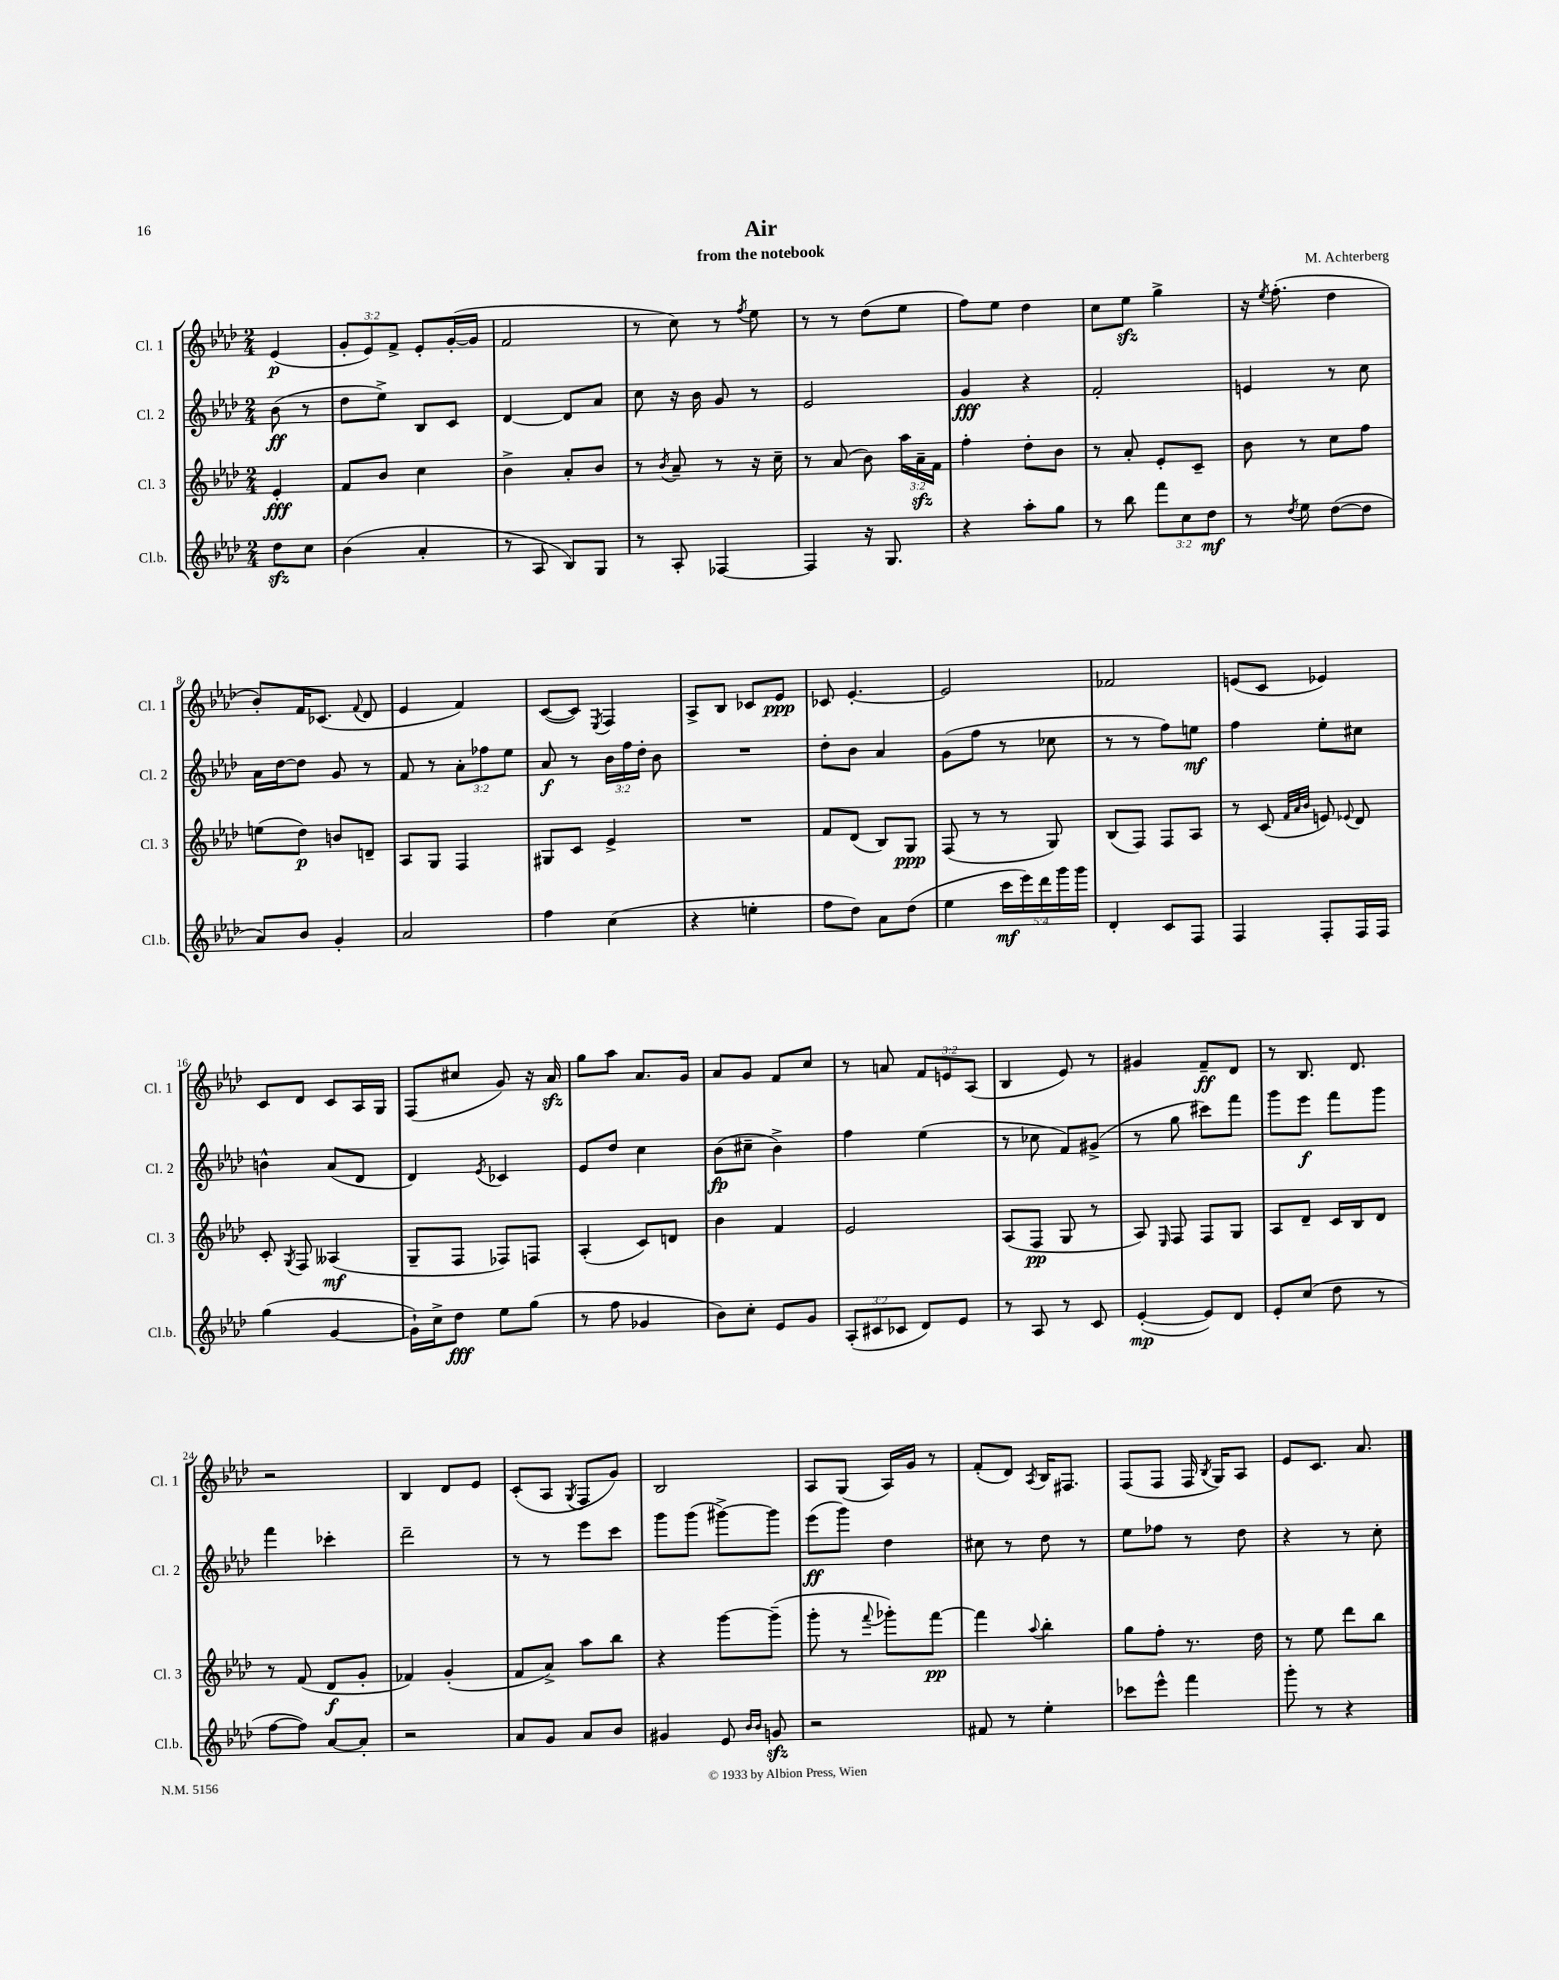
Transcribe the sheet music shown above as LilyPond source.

\header { title = "Air" composer = "M. Achterberg" subtitle = "from the notebook" }
<<
\new StaffGroup <<
\new Staff = "s0" \with { instrumentName = "Cl. 1" shortInstrumentName = "Cl. 1" } {
    \clef treble \key aes \major \numericTimeSignature \time 2/4 \override Staff.TupletNumber.text = #tuplet-number::calc-fraction-text \partial 4
    \autoBeamOff ees'4\p( |
    \tuplet 3/2 { g'8[-. ees'8) f'8]-> } ees'8[-. g'16~-.( g'16] |
    f'2 |
    r8 c''8) r8 \acciaccatura { f''8 } ees''8 |
    r8 r8 des''8[( ees''8] |
    f''8[) ees''8] des''4 |
    c''8[ ees''8]\sfz g''4-> |
    r16 \acciaccatura { ees''8 } f''8.-.( des''4 |
    bes'8[-.) f'16 ces'8.]( \appoggiatura { f'8 } des'8 |
    ees'4 f'4) |
    c'8[~( c'8]) \acciaccatura { ees8 } f4 |
    aes8[-> bes8] ces'8[ ees'8]\ppp |
    ces'8 ees'4.~-. |
    ees'2 |
    fes'2 |
    e'8[( c'8] ees'4) |
    c'8[ des'8] c'8[ aes16 g16] |
    f8[( cis''8] g'8) r16 aes'16\sfz |
    g''8[ aes''8] aes'8.[ g'16] |
    aes'8[ g'8] f'8[ c''8] |
    r8 a'8 \tuplet 3/2 { f'8[ e'8 aes8]( } |
    bes4 ees'8) r8 |
    gis'4 f'8[--\ff des'8] |
    r8 bes8. des'8. |
    r2 |
    bes4 des'8[ ees'8] |
    c'8[-.( aes8] \acciaccatura { g8 } f8[ g'8]) |
    bes2 |
    aes8[ g8]( aes16[) g'16] r8 |
    f'8[-.( des'8]) \acciaccatura { aes8 } bes16[ fis8.] |
    f8[( f8] f16 \acciaccatura { bes8 } g16[) aes8] |
    ees'8[ c'8.] aes'8. \bar "|." |
}
\new Staff = "s1" \with { instrumentName = "Cl. 2" shortInstrumentName = "Cl. 2" } {
    \clef treble \key aes \major \numericTimeSignature \time 2/4 \override Staff.TupletNumber.text = #tuplet-number::calc-fraction-text \partial 4
    \autoBeamOff bes'8\ff( r8 |
    des''8[ ees''8]->) bes8[ c'8] |
    des'4~ des'8[ aes'8] |
    c''8 r16 bes'16 g'8 r8 |
    ees'2 |
    g'4\fff r4 |
    f'2-. |
    e'4 r8 c''8 |
    aes'16[ des''16~ des''8] g'8 r8 |
    f'8 r8 \tuplet 3/2 { aes'8[-. fes''8 ees''8] } |
    aes'8\f r8 \tuplet 3/2 { bes'16[ f''16 des''16]-. } bes'8 |
    R2 |
    des''8[-. bes'8] aes'4 |
    g'8[( f''8] r8 ces''8 |
    r8 r8 f''8[) e''8]\mf |
    f''4 ees''8[-. cis''8] |
    b'4-^ aes'8[( des'8] |
    des'4) \acciaccatura { ees'8 } ces'4 |
    ees'8[ des''8] c''4 |
    bes'8[\fp( cis''8]-- bes'4->) |
    f''4 ees''4( |
    r8 ces''8 f'8[) gis'8]->( |
    r8 g''8 cis'''8[) f'''8] |
    g'''8[ ees'''8]\f f'''8[ g'''8] |
    f'''4 ces'''4-. |
    des'''2-- |
    r8 r8 ees'''8[ c'''8] |
    g'''8[ g'''8]( gis'''8[~->) gis'''8] |
    ees'''8[\ff( g'''8]) des''4 |
    cis''8 r8 des''8 r8 |
    ees''8[ fes''8] r8 des''8 |
    r4 r8 c''8-. \bar "|." |
}
\new Staff = "s2" \with { instrumentName = "Cl. 3" shortInstrumentName = "Cl. 3" } {
    \clef treble \key aes \major \numericTimeSignature \time 2/4 \override Staff.TupletNumber.text = #tuplet-number::calc-fraction-text \partial 4
    \autoBeamOff ees'4-.\fff |
    f'8[ bes'8] c''4 |
    bes'4-> aes'8[-. bes'8] |
    r8 \acciaccatura { bes'8 } aes'8-- r8 r16 c''16-- |
    r8 aes'8( bes'8) \tuplet 3/2 { aes''16[ aes'16--\sfz f'16] } |
    f''4-. des''8[-. bes'8] |
    r8 aes'8-. ees'8[-. c'8]-- |
    bes'8 r8 c''8[ f''8] |
    e''8[( des''8]\p) b'8[ d'8]-- |
    aes8[ g8] f4 |
    gis8[ c'8] ees'4-> |
    R2 |
    f'8[ des'8]( bes8[) g8]\ppp |
    f8( r8 r8 g8) |
    bes8[( f8]) f8[ aes8] |
    r8 c'8( \grace { f'32[ aes'32 bes'32] } e'8) \appoggiatura { ees'8 } des'8 |
    c'8-. \acciaccatura { g8 } f8 aeses4\mf( |
    g8[-- f8] fes8[) f8] |
    aes4-.( c'8[) d'8] |
    bes'4 f'4 |
    ees'2 |
    aes8[( f8]\pp g8 r8 |
    aes8) \grace { ees16 } f8 f8[ g8] |
    aes8[ des'8]-- c'16[ bes16 des'8] |
    r8 f'8( des'8[\f g'8]-. |
    fes'4) g'4-.( |
    f'8[ aes'8]->) aes''8[ bes''8] |
    r4 g'''8[~ g'''8]--( |
    g'''8-. r8 \appoggiatura { f'''8 } ges'''8[-.) f'''8]~\pp |
    f'''4 \appoggiatura { aes''8 } bes''4-. |
    g''8[ f''8]-. r8. des''16 |
    r8 ees''8 des'''8[ bes''8] \bar "|." |
}
\new Staff = "s3" \with { instrumentName = "Cl.b." shortInstrumentName = "Cl.b." } {
    \clef treble \key aes \major \numericTimeSignature \time 2/4 \override Staff.TupletNumber.text = #tuplet-number::calc-fraction-text \partial 4
    \autoBeamOff des''8[\sfz c''8] |
    bes'4( aes'4-. |
    r8 aes8 bes8[) g8] |
    r8 aes8-. fes4~ |
    fes4 r16 g8. |
    r4 aes''8[-. g''8] |
    r8 bes''8 \tuplet 3/2 { f'''8[ c''8 des''8]\mf } |
    r8 \acciaccatura { des''8 } ees''8 des''8[~( des''8] |
    aes'8[) bes'8] g'4-. |
    aes'2 |
    f''4 c''4( |
    r4 e''4-. |
    f''8[ des''8]) aes'8[ des''8]( |
    ees''4 \tuplet 5/4 { c'''16[\mf ees'''16) des'''16 g'''16 g'''16] } |
    des'4-. c'8[ f8] |
    f4 f8[-. f16 f16] |
    g''4( g'4~ |
    g'16[-!) c''16-> des''8]\fff ees''8[ g''8]( |
    r8 f''8 ges'4 |
    bes'8[) c''8]-. ees'8[ g'8] |
    \tuplet 3/2 { aes8[-.( cis'8 ces'8] } des'8[) ees'8] |
    r8 aes8 r8 c'8 |
    ees'4~-.\mp( ees'8[) des'8] |
    ees'8[-. c''8]( des''8 r8 |
    f''8[~ f''8]) aes'8[~ aes'8]-. |
    r2 |
    aes'8[ g'8] aes'8[ bes'8] |
    gis'4 ees'8 \grace { bes'16[ bes'16] } g'8\sfz |
    r2 |
    fis'8 r8 ees''4-. |
    ces'''8[ ees'''8]-^ f'''4 |
    g'''8-. r8 r4 \bar "|." |
}
>>
>>
